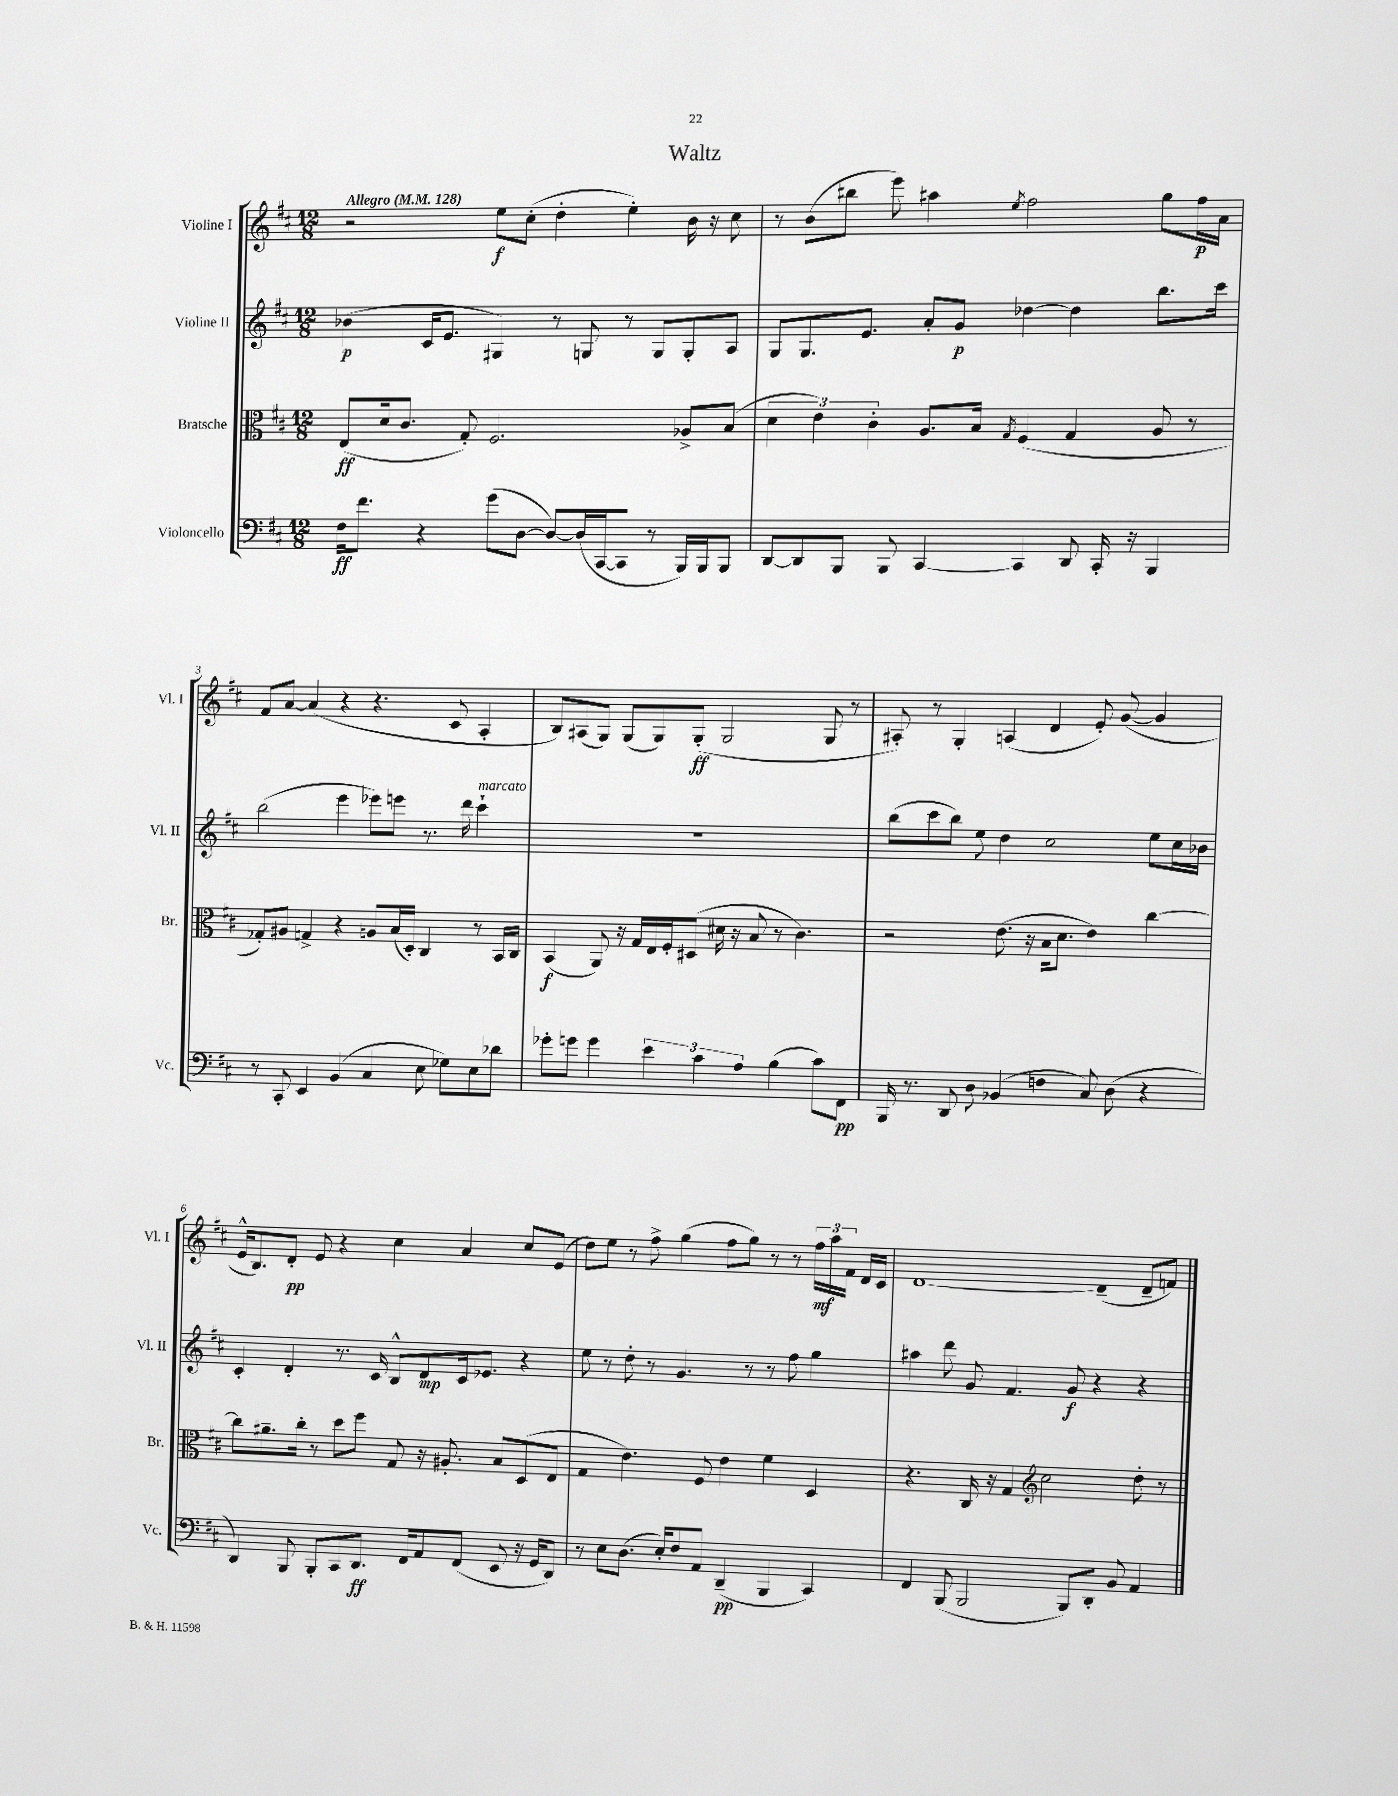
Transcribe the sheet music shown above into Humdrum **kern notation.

**kern	**kern	**kern	**kern
*staff4	*staff3	*staff2	*staff1
*clefF4	*clefC3	*clefG2	*clefG2
*k[f#c#]	*k[f#c#]	*k[f#c#]	*k[f#c#]
*M12/8	*M12/8	*M12/8	*M12/8
*MM128	*MM128	*MM128	*MM128
16F#\LK	(8E/L	(4b-\	2r
8.f#\J	.	.	.
.	16d/k	.	.
.	8.c#/J	.	.
4r	.	16c#/LK	.
.	.	8.e/J	.
.	8G'/)	.	.
(8g\L	2.F#/	4G#/)	8ee\L
[8D\J	.	.	(8cc#'\J
8D/_L)	.	8r	4dd'\
(16D/]L	.	8G/	.
[16CC#/J	.	.	.
8CC#/]J	.	8r	4ee'\)
8r	.	8G/L	.
16BBB/LL)	8A-^/L	8G'/	16b\
16BBB/J	.	.	16r
8BBB/J	(8B/J	8A/J	8cc#\
=	=	=	=
[8DD/L	6d\	8G/L	8r
8DD/]	.	8.G/	(8b\L
.	6e\)	.	.
8BBB/J	.	.	8bb#\J
.	.	8.e/J	.
.	6c#'\	.	.
8BBB/	.	.	8eee\)
[4CC#/	8.A/L	8a'/L	4aa#\
.	.	8g/J	.
.	16B/Jk	.	.
.	8qG/	.	8qee/
4CC#/]	(4F#/	[4dd-\	2ff#\
8DD/	4G/	4dd-\]	.
16CC#'/	.	.	.
16r	.	.	.
4BBB/	8A/	8.bb\L	8gg\L
.	8r	.	16ff#\L
.	.	16ccc#\Jk	16a\JJ
=	=	=	=
8r	8G-'/L)	(2bb\	8f#/L
8CC#'/	8A#/J	.	[8a/J
4EE/	4G^/	.	(4a/]
(4BB/	4r	4eee\	4r
4C#/	8A/L	8eee-\L)	4.r
.	(16B/L	8eee\J	.
.	16D'/JJ)	.	.
8E\	4C#/	8.r	.
8G-\L)	.	.	8c#/
.	.	16ddd\	.
8E\	8r	4ccc#`\	4A'/
8d-\J	16BB/LL	.	.
.	16C#/JJ	.	.
=	=	=	=
8g-'\L	(4BB/	1.r	8B/L)
8g\J	.	.	(8A#/
4g\	8AA/)	.	8G/J)
.	16r	.	(8G/L
.	16G/LL	.	.
6e\	16E/	.	8G/)
.	16F#'/J	.	.
.	(8D#/J	.	(8G'/J
6c#\	.	.	.
.	16d#\	.	2G/
.	16r	.	.
6A\	.	.	.
.	8B/	.	.
(4B\	8r	.	.
.	4.c#\)	.	.
8c#\L)	.	.	8G/
8FF#\J	.	.	8r
=	=	=	=
16BBB/	2r	(8bb\L	8A#'/)
8.r	.	.	.
.	.	8ccc#\	8r
8DD/	.	8bb\J)	4G'/
8D\	.	8ee\	.
(4BB-/	(8.e\	4dd\	(4A/
.	16r	.	.
4F\	16B\LK	2cc#\	4d/
.	8.d\J	.	.
8C#/)	4e\)	.	8e'/)
(8D\	.	.	([8g/
4r	[4cc#\	8ee\L	4g/]
.	.	16cc#\L	.
.	.	16b-\JJ	.
=	=	=	=
4DD/)	8cc#\]L	4c#'/	16e^^/LK
.	.	.	8.B/)
.	8.a#~\	.	.
8BBB/	.	4d'/	8d'/J
.	16cc#'\Jk	.	.
8BBB'/L	8r	.	8e/
8CC#/	8dd\L	8.r	4r
8.DD/J	8ff#\J	.	.
.	.	16c#/	.
.	8G/	8B^^/L	4cc#\
16FF#/LK	.	.	.
8AA/	16r	8d/	.
.	8.A#'/	.	.
(8FF#/J	.	16c#/k	4a/
.	.	8.e-/J	.
8EE/	8B/L	.	.
16r	(8D/	4r	8cc#/L
16GG/LK	.	.	.
8DD/J)	8E/J	.	(8e/J
=	=	=	=
8r	4G/	8ee\	8dd\L)
8E\L	.	8r	8ee\J
(8.D\J	4.e\)	8dd'\	8r
.	.	8r	8ff#^\
16E'/LK)	.	.	.
8F#/	.	4.g/	(4gg\
8AA/J	8F#/	.	.
(4DD~/	4e\	.	8ff#\L
.	.	8r	8gg\J)
4BBB/	4f#\	8r	8r
.	.	8ff#\	8r
4CC#/)	4D/	4gg\	24ff#\LL
.	.	.	24aa\
.	.	.	24f#\JJ
.	.	.	16d/LL
.	.	.	16c#/JJ
=	=	=	=
4FF#/	4.r	4aa#\	[1d
(8BBB/	.	8ddd\	.
2BBB/	16C#/	8g/	.
.	16r	.	.
.	4G/	4.f#/	.
*	*clefG2	*	*
.	2cc#\	.	.
8BBB/L)	.	8g/	.
8DD'/J	.	4r	(4d~/]
8BB/	.	.	.
4AA/	8dd'\	4r	8d~/L
.	8r	.	8f/J)
==	==	==	==
*-	*-	*-	*-
